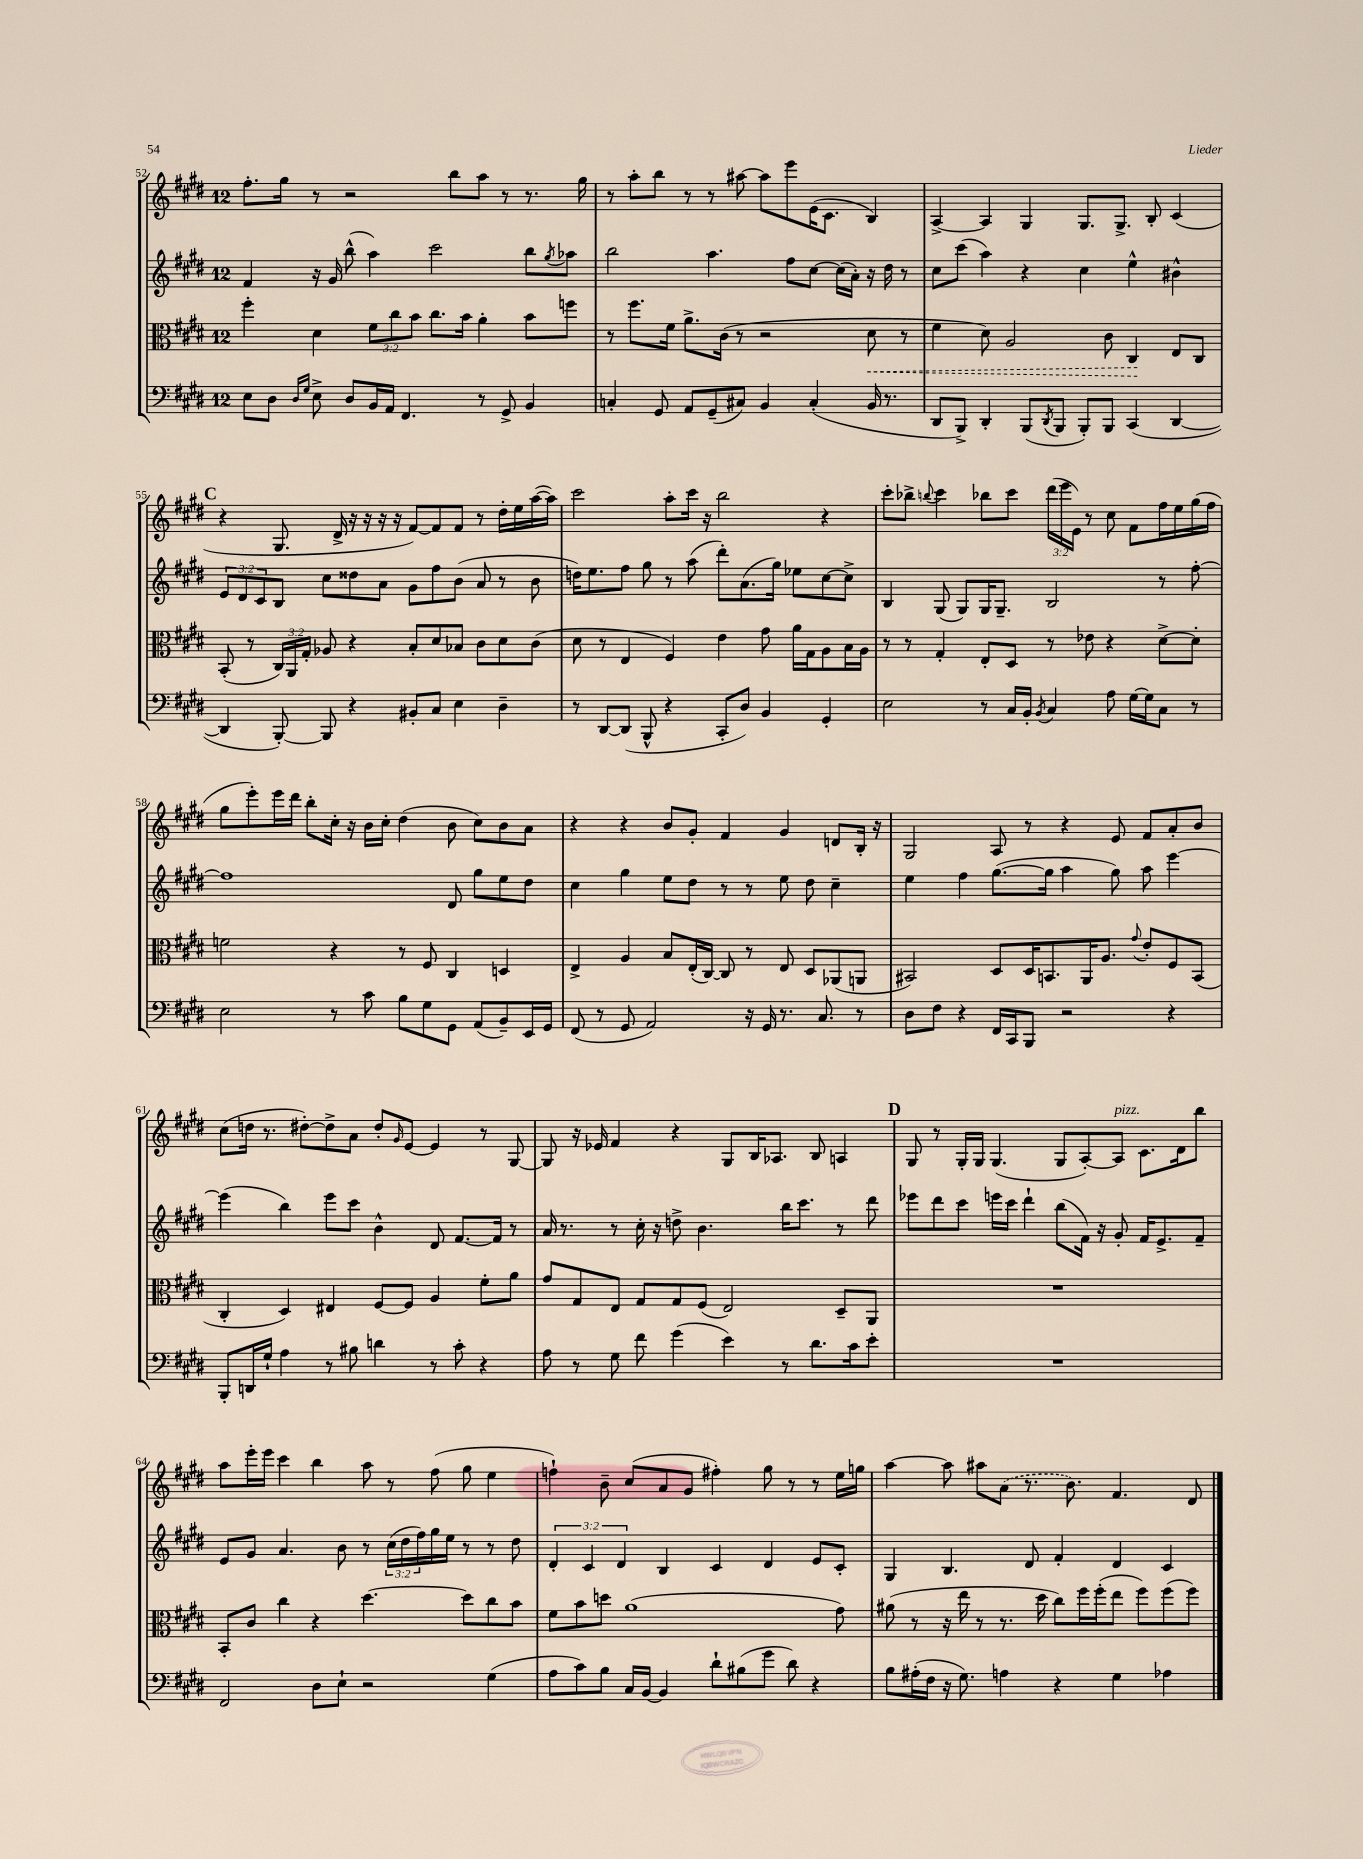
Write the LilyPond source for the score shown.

<<
\new StaffGroup <<
\new Staff = "s0" {
    \clef treble \key e \major \once \override Staff.TimeSignature.style = #'single-digit \time 12/8 \override Staff.TupletNumber.text = #tuplet-number::calc-fraction-text
    fis''8.-. gis''16 r8 r2 b''8 a''8 r8 r8. gis''16 |
    r8 a''8-. b''8 r8 r8 ais''8~ ais''8 e'''8 e'16( cis'8. b4) |
    a4~-> a4 gis4 gis8. gis8.-> b8-. cis'4( |
    \mark \markup { \bold "C" } r4 gis8. dis'16-> r16 r16 r16 r16 fis'8~) fis'8 fis'8 r8 dis''16-. e''16 a''16~( a''16) |
    cis'''2 a''8-. cis'''16 r16 b''2 r4 |
    cis'''8-. bes''8-> \appoggiatura { b''8 } cis'''4 bes''8 cis'''8 \tuplet 3/2 { dis'''16( e'''16 e'16) } r8 cis''8 fis'8 fis''16 e''16 gis''16( fis''16 |
    gis''8 e'''8-.) e'''16 dis'''16 b''8-. cis''16-. r16 b'16 cis''16-. dis''4( b'8 cis''8) b'8 a'8 |
    r4 r4 b'8 gis'8-. fis'4 gis'4 d'8 b16-. r16 |
    gis2 a8 r8 r4 e'8 fis'8 a'8-. b'8 |
    cis''8( d''16 r8. dis''8~-.) dis''8-> a'8 dis''8-. \grace { gis'16 } e'8~ e'4 r8 gis8~ |
    gis8 r16 ees'16 fis'4 r4 gis8 b16 aes8. b8 a4 |
    \mark \markup { \bold "D" } gis8 r8 gis16-. gis16 gis4.( gis8 a8~-.) a8^\markup { \italic "pizz." } cis'8. dis'16 b''8 |
    a''8 e'''16-. e'''16 cis'''4 b''4 a''8 r8 fis''8( gis''8 e''4 |
    f''4-!) b'8-- cis''8( a'8 gis'8 fis''4-.) gis''8 r8 r8 e''16 g''16 |
    a''4~ a''8 ais''8 \once \slurDashed a'8( r8. b'8.) fis'4. dis'8 \bar "|." |
}
\new Staff = "s1" {
    \clef treble \key e \major \once \override Staff.TimeSignature.style = #'single-digit \time 12/8 \override Staff.TupletNumber.text = #tuplet-number::calc-fraction-text
    fis'4 r16 gis'16 b''8-^( a''4) cis'''2 b''8 \acciaccatura { gis''8 } aes''8 |
    b''2 a''4. fis''8 cis''8~ cis''16( a'16-.) r16 dis''16 r8 |
    cis''8 cis'''8( a''4) r4 cis''4 e''4-^ bis'4-^ |
    \mark \markup { \bold "C" } \tuplet 3/2 { e'8 dis'8 cis'8 } b8 cis''8 disis''8 a'8 gis'8 fis''8 b'8( a'8 r8 b'8 |
    d''16) e''8. fis''8 gis''8 r8 a''8( dis'''8-.) a'8.( gis''16) ees''8 cis''8~ cis''8-> |
    b4 gis8( gis8) gis16 gis8.-- b2 r8 fis''8~-. |
    fis''1 dis'8 gis''8 e''8 dis''8 |
    cis''4 gis''4 e''8 dis''8 r8 r8 e''8 dis''8 cis''4-- |
    e''4 fis''4 gis''8.~( gis''16 a''4 gis''8) a''8 e'''4~ |
    e'''4( b''4) e'''8 cis'''8 b'4-^ dis'8 fis'8.~ fis'16 r8 |
    a'16 r8. r8 cis''16-. r16 d''8-> b'4. b''16 cis'''8. r8 dis'''8 |
    \mark \markup { \bold "D" } ees'''8 dis'''8 cis'''8 e'''16 cis'''16 dis'''4-! b''8( fis'16) r16 gis'8-. fis'16 e'8.-> fis'8-- |
    e'8 gis'8 a'4. b'8 r8 \tuplet 3/2 { cis''16( dis''16 fis''16) } gis''16 e''16 r8 r8 dis''8 |
    \tuplet 3/2 { dis'4-. cis'4 dis'4 } b4 cis'4 dis'4 e'8 cis'8-. |
    gis4 b4. dis'8 fis'4-. dis'4 cis'4 \bar "|." |
}
\new Staff = "s2" {
    \clef alto \key e \major \once \override Staff.TimeSignature.style = #'single-digit \time 12/8 \override Staff.TupletNumber.text = #tuplet-number::calc-fraction-text
    fis''4-. dis'4 \tuplet 3/2 { fis'8 cis''8 b'8 } cis''8. b'16 a'4-. b'8 f''8 |
    r8 fis''8. fis'16 a'8.-> cis'16( r8 r2 \once \override Hairpin.style = #'dashed-line dis'8\< r8 |
    fis'4 dis'8) a2 cis'8 cis4\! e8 cis8 |
    \mark \markup { \bold "C" } b,8-.( r8 \tuplet 3/2 { cis16) a,16 gis16-. } aes8 r4 b8-. dis'8 bes8 cis'8 dis'8 cis'8( |
    dis'8 r8 e4 fis4) e'4 gis'8 a'16 gis16 a8 b16 a16 |
    r8 r8 gis4-. e8-. dis8 r8 ees'8 r4 dis'8~-> dis'8-. |
    f'2 r4 r8 fis8 cis4 d4 |
    e4-> a4 b8 e16-.( cis16~) cis8 r8 e8 dis8 aes,8( a,8 |
    bis,2) dis8 dis16 b,8. a,16 a8. \appoggiatura { gis'8 } e'8-. fis8 b,8( |
    cis4-. dis4) eis4 fis8~ fis8 a4 fis'8-. a'8 |
    gis'8 gis8 e8 gis8 gis8 fis8( e2) dis8-- a,8 |
    \mark \markup { \bold "D" } R1. |
    b,8-. cis'8 cis''4 r4 dis''4.~ dis''8 cis''8 b'8 |
    fis'8 b'8 d''8 a'1( gis'8) |
    ais'8( r8 r16 e''16 r8 r8. dis''16 cis''8) fis''16 fis''16-.( e''8 fis''8) fis''8( fis''8) \bar "|." |
}
\new Staff = "s3" {
    \clef bass \key e \major \once \override Staff.TimeSignature.style = #'single-digit \time 12/8
    e8 dis8 \grace { dis16 gis16 } e8-> dis8 b,16 a,16 fis,4. r8 gis,8-> b,4 |
    c4-. gis,8 a,8 gis,8--( cis8) b,4 cis4-.( b,16 r8. |
    dis,8 b,,8->) dis,4-. b,,8( \acciaccatura { dis,8 } b,,8 b,,8-.) b,,8 cis,4( dis,4~ |
    \mark \markup { \bold "C" } dis,4 b,,8~-.) b,,8 r4 bis,8-. cis8 e4 dis4-- |
    r8 dis,8~ dis,8( b,,8-^ r4 cis,8-. dis8) b,4 gis,4-. |
    e2 r8 cis16 b,16-. \acciaccatura { b,8 } cis4 a8 gis16~ gis16 cis8 r8 |
    e2 r8 cis'8 b8 gis8 gis,8 a,8( b,8--) e,16 gis,16 |
    fis,8( r8 gis,8 a,2) r16 gis,16 r8. cis8. r8 |
    dis8 fis8 r4 fis,16 cis,16 b,,8 r2 r4 |
    b,,8-. d,16 gis16-! a4 r8 bis8 d'4 r8 cis'8-. r4 |
    a8 r8 gis8 fis'8 gis'4( e'4) r8 dis'8. cis'16 e'8-. |
    \mark \markup { \bold "D" } R1. |
    fis,2 dis8 e8-! r2 gis4( |
    a8 cis'8) b8 cis16 b,16~ b,4 dis'8-! bis8( gis'8 dis'8) r4 |
    b8 ais16-.( fis16 r16 gis8.) a4 r4 gis4 aes4 \bar "|." |
}
>>
>>
\layout { \context { \Score currentBarNumber = #52 } }
